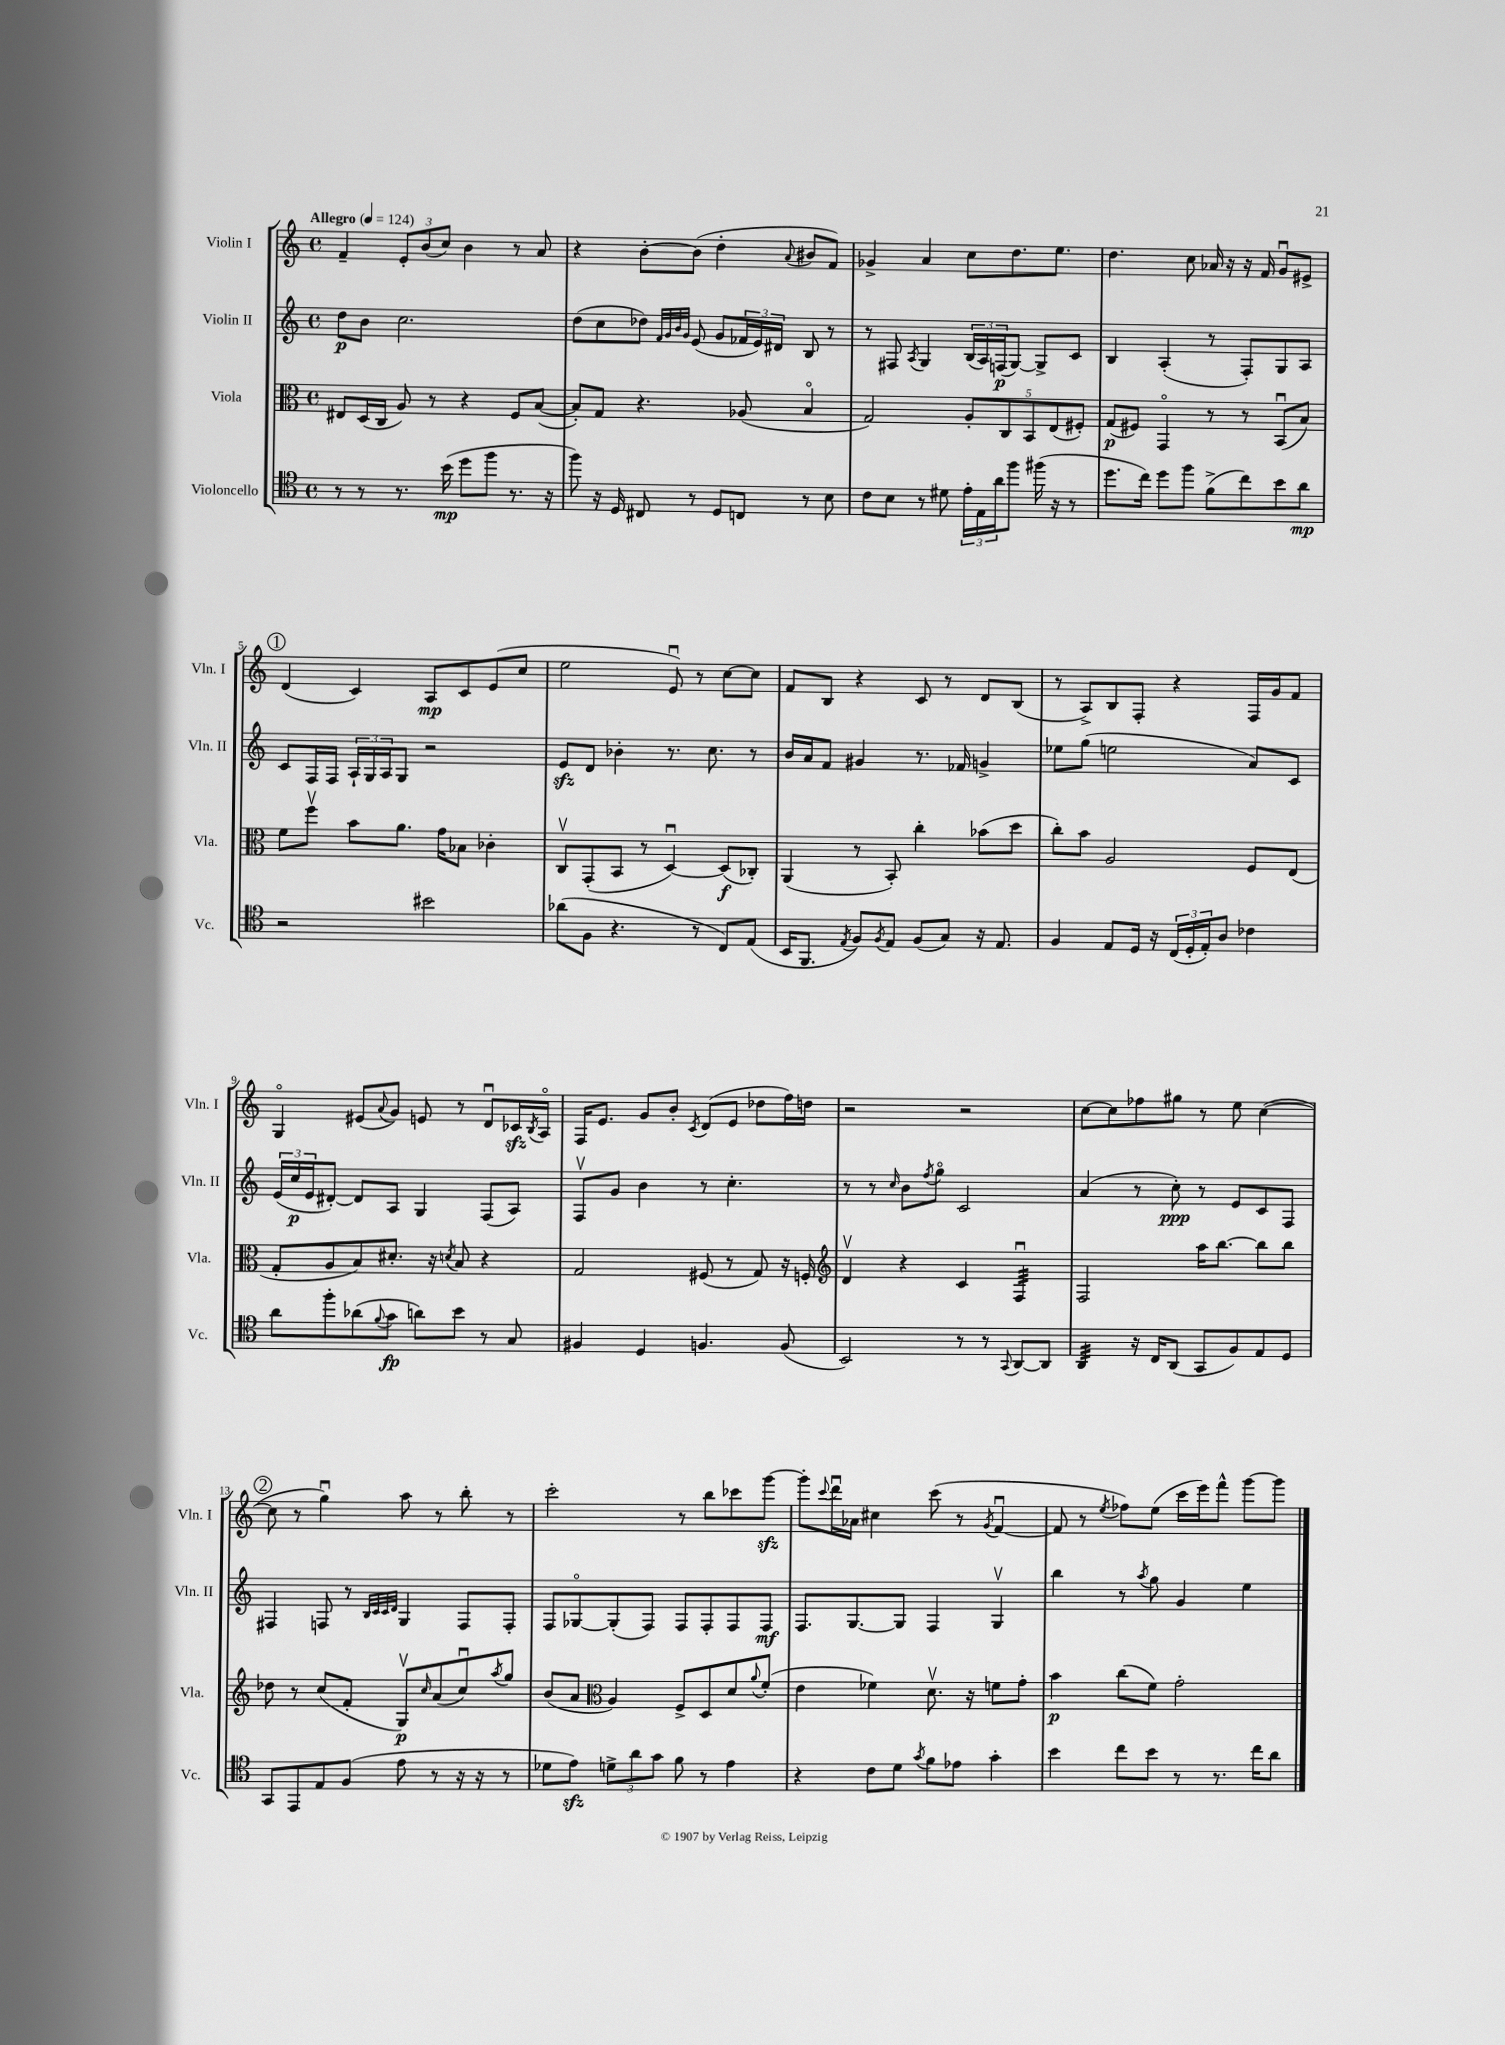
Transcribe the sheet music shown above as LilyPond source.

<<
\new StaffGroup <<
\new Staff = "s0" \with { instrumentName = "Violin I" shortInstrumentName = "Vln. I" } {
    \clef treble \key c \major \defaultTimeSignature \time 4/4 \tempo "Allegro" 4 = 124
    f'4-- \tuplet 3/2 { e'8-. b'8( c''8) } b'4 r8 a'8 |
    r4 b'8~-. b'8( d''4-. \appoggiatura { a'8 } bis'8 f'8) |
    ges'4-> a'4 c''8 d''8. e''8. |
    d''4. c''8 aes'16 r16 r16 f'16 g'8\downbow eis'8-> |
    \mark \markup { \circle "1" } d'4( c'4) a8\mp c'8 e'8( c''8 |
    e''2 e'8\downbow) r8 c''8~ c''8 |
    f'8 b8 r4 c'8 r8 d'8 b8( |
    r8 a8->) b8 f8-. r4 f16 g'16 f'8 |
    g4\flageolet eis'8( \appoggiatura { a'8 } g'8) e'8 r8 d'8\downbow ces'16\sfz \acciaccatura { b8 } a16\flageolet |
    f16 e'8. g'8 b'8-. \acciaccatura { c'8 } d'8( e'8 des''8 f''16) d''16 |
    r2 r2 |
    c''8~ c''8 fes''8 gis''8 r8 e''8 c''4~( |
    \mark \markup { \circle "2" } c''8 r8 g''4\downbow) a''8 r8 b''8-. r8 |
    c'''2-. r8 b''8 ces'''8 g'''8~\sfz |
    g'''8-. \appoggiatura { c'''8 } d'''16\downbow aes'16 cis''4 c'''8( r8 \acciaccatura { g'8 } f'4~\downbow |
    f'8 r8 \acciaccatura { e''8 } fes''8) e''8( c'''16 e'''16) f'''8-^ g'''8~ g'''8 \bar "|." |
}
\new Staff = "s1" \with { instrumentName = "Violin II" shortInstrumentName = "Vln. II" } {
    \clef treble \key c \major \defaultTimeSignature \time 4/4
    d''8\p b'8 c''2. |
    d''8( c''8 des''8) \grace { f'32 g'32 b'32 g'32 } e'8( g'8 \tuplet 3/2 { fes'16 e'16) dis'16 } b8 r8 |
    r8 fis8 \acciaccatura { a8 } g4 \tuplet 3/2 { b16( a16) f16\p( } g8~) g8-> c'8 |
    b4 a4-.( r8 f8-.) g8 a8 |
    \mark \markup { \circle "1" } c'8 f16 f16 \tuplet 3/2 { a16-! g16 a16 } g8 r2 |
    e'8\sfz d'8 bes'4-. r8. c''8. r8 |
    b'16 a'16 f'8 gis'4 r8. fes'16 g'4-> |
    ees''8 g''8( e''2 a'8) c'8 |
    \tuplet 3/2 { e'16( c''16\p e'16 } dis'8~-.) dis'8 a8 g4 f8( a8) |
    f8\upbow g'8 b'4 r8 c''4.-. |
    r8 r8 \grace { c''16 } b'8 \acciaccatura { f''8 } g''8\flageolet c'2 |
    a'4( r8 c''8-.\ppp) r8 e'8 c'8 f8 |
    \mark \markup { \circle "2" } fis4 f8 r8 \grace { b32 c'32 c'32 d'32 } g4 f8 f8-. |
    f8 ges8~\flageolet ges8-.( f8) f8 f8-. f8 f8\mf |
    f8. g8.~ g8 f4 g4\upbow |
    b''4 r8 \acciaccatura { a''8 } g''8 g'4 e''4 \bar "|." |
}
\new Staff = "s2" \with { instrumentName = "Viola" shortInstrumentName = "Vla." } {
    \clef alto \key c \major \defaultTimeSignature \time 4/4
    eis8 d16( c16 a8) r8 r4 f8 b8~( |
    b8-.) g8 r4. aes8( b4\flageolet |
    g2) \tuplet 5/4 { a8-. c8 b,8 e8( fis8-.) } |
    g8\p( fis8) g,4\flageolet r8 r8 b,8\downbow( b8) |
    \mark \markup { \circle "1" } f'8 f''8\upbow b'8 a'8. g'16 bes8 ces'4-. |
    c8\upbow g,8-.( b,8 r8 d4~\downbow) d8\f( ces8-.) |
    a,4( r8 b,8-.) c''4-. bes'8( d''8 |
    c''8-.) b'8 a2 f8 e8( |
    g8-. a8 b8) dis'8.-. r16 \acciaccatura { d'8 } b8 r4 |
    g2 fis8( r8 g8) r16 f16-. |
    \clef treble d'4\upbow r4 c'4 f4:32\downbow |
    f2 a''16 b''8.~ b''8 b''8 |
    \mark \markup { \circle "2" } des''8 r8 c''8( f'8-. g8\upbow\p) \grace { c''16 } a'8( c''8\downbow) \acciaccatura { a''8 } g''8 |
    b'8( a'8 \clef alto a4) f8-> d8 d'8 \appoggiatura { a'8 } f'8-.( |
    e'4 fes'4) d'8.\upbow r16 f'8 g'8-. |
    b'4\p c''8( f'8) g'2-. \bar "|." |
}
\new Staff = "s3" \with { instrumentName = "Violoncello" shortInstrumentName = "Vc." } {
    \clef tenor \key c \major \defaultTimeSignature \time 4/4
    r8 r8 r8. b'16\mp( d''8 f''8 r8. r16 |
    f''8) r16 d16 cis8 r8 d8 c8 r8 b8 |
    c'8 b8 r8 dis'8 \tuplet 3/2 { e'16-. e16 a'16 } f''8 fis''16( r16 r8 |
    d''8. c''16) d''8 f''8 f'8->( c''8) b'8 a'8\mp |
    \mark \markup { \circle "1" } r2 bis'2 |
    aes'8( f8 r4. r8 c8) e8( |
    b,16 f,8. \acciaccatura { e8 } f8) \acciaccatura { f8 } e8 f8( g8) r16 e8. |
    f4 e8 d16 r16 \tuplet 3/2 { c16( d16-. e16-.) } a8 ces'4 |
    a'8 f''8-. aes'8( \appoggiatura { f'8 } g'8\fp a'8) b'8 r8 g8 |
    fis4 d4 f4. f8( |
    b,2) r8 r8 \appoggiatura { g,8 } a,8~ a,8 |
    a,4:32 r16 c16 a,8( g,8 f8) e8 d8 |
    \mark \markup { \circle "2" } g,8 e,8 e8 f8( e'8 r8 r16 r16 r8 |
    des'8 e'8\sfz) \tuplet 3/2 { d'8-> a'8 g'8 } f'8 r8 e'4 |
    r4 c'8 d'8 \acciaccatura { g'8 } f'8 ees'8 g'4-. |
    b'4 c''8 b'8 r8 r8. c''16 a'8 \bar "|." |
}
>>
>>
